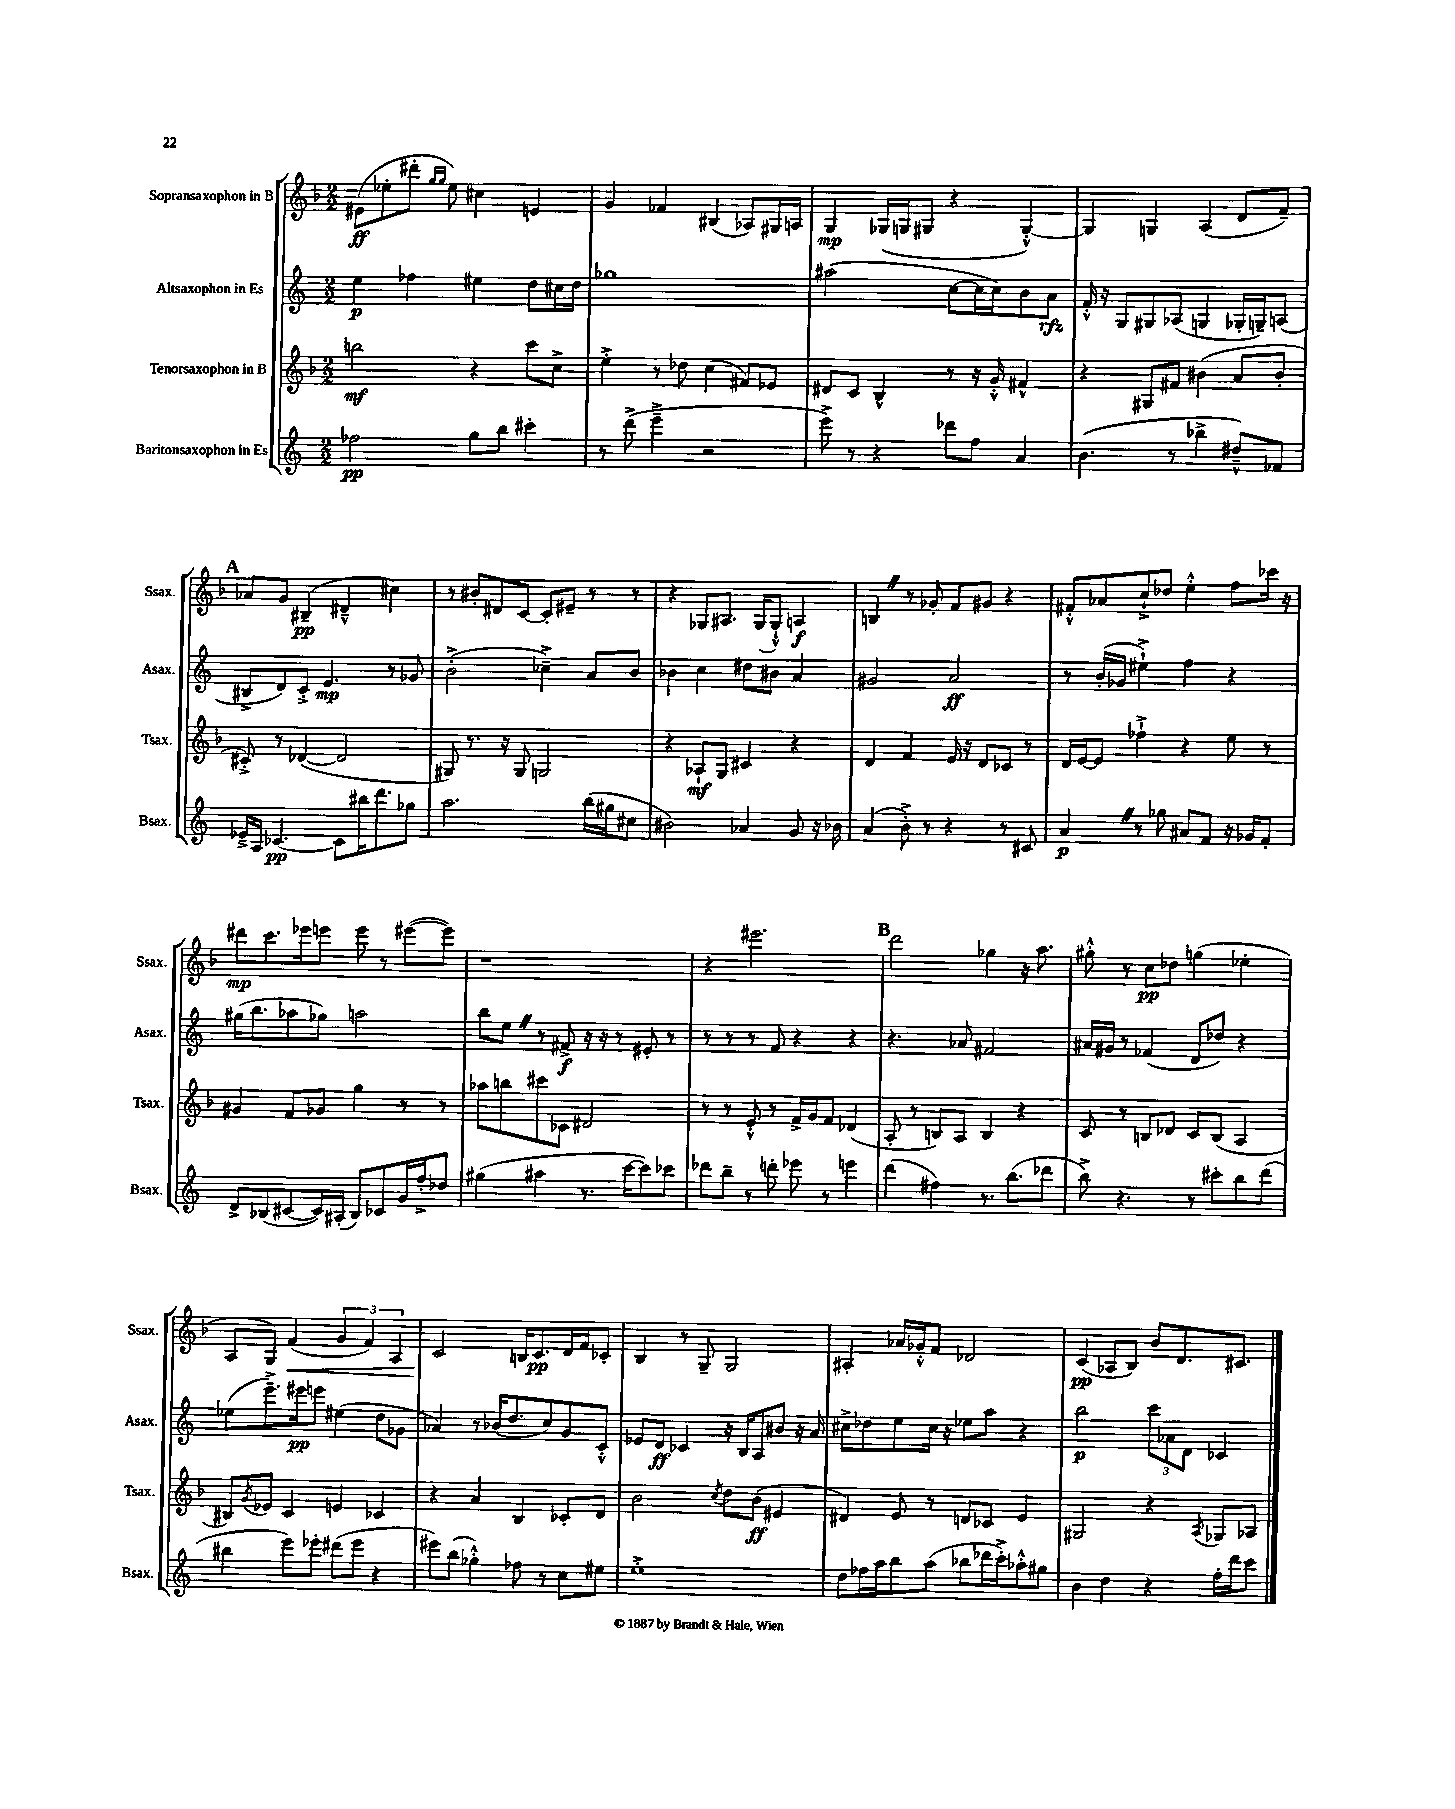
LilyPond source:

<<
\new StaffGroup <<
\new Staff = "s0" \with { instrumentName = "Sopransaxophon in B" shortInstrumentName = "Ssax." } {
    \clef treble \key f \major \numericTimeSignature \time 2/2
    eis'8\ff( ees''8-. dis'''8-. \grace { g''16 g''16 } ees''8) cis''4 e'4 |
    g'4 fes'4 bis4( aes8) gis16 a16 |
    g4\mp ges16( g16 gis8 r4 gis4~-.-^) |
    gis4 g4 a4( d'8 f'8--) |
    \mark \markup { \bold "A" } aes'8 g'8 bis4--\pp( dis'4---^ cis''4) |
    r8 bis'8-. dis'8 c'8~ c'8-. eis'8-- r8 r8 |
    r4 ges8 ais8. ges16( ges8-!-^) a4\f |
    b4 \once \override BreathingSign.text = \markup { \musicglyph "scripts.caesura.straight" } \breathe r8 ges'8-. f'8 gis'8 r4 |
    fis'8-.-^ aes'8 c''8-!-> des''8 e''4-.-^ f''8 ces'''16 r16 |
    dis'''8\mp c'''8. ees'''16 e'''8 e'''8 r8 eis'''8~( eis'''8) |
    r1 |
    r4 eis'''2. |
    \mark \markup { \bold "B" } d'''2 ges''4 r16 a''8. |
    gis''8-.-^ r8 c''8\pp des''8 g''4( ees''4-. |
    a8 g8) f'4\<( \tuplet 3/2 { g'4 f'4) a4 } |
    c'2\! b16 c'8.\pp d'16 f'16 ces'8-. |
    bes4 r8 g8-- g2 |
    ais4-. aes'16 ges'16-.-^ f'8 des'2 |
    c'4\pp( aes8 bes8) bes'8 d'8. cis'8. \bar "|." |
}
\new Staff = "s1" \with { instrumentName = "Altsaxophon in Es" shortInstrumentName = "Asax." } {
    \clef treble \key c \major \numericTimeSignature \time 2/2
    e''4\p fes''4 eis''4 d''8 cis''16 d''16 |
    ges''1 |
    ais''2( c''8~ c''16 c''16) b'8 a'8\rfz |
    f'16-.-^ r16 g8 gis8 aes8( g4 ges16-. g16--) a8( |
    \mark \markup { \bold "A" } bis8-> d'8) c'8-.-> e'4.\mp r8 ges'8 |
    b'2-.->( ces''4--->) a'8 b'8 |
    bes'4 c''4 dis''8 bis'8 a'4 |
    gis'2 a'2\ff |
    r8 b'16-.( ges'16 eis''4-!->) f''4 r4 |
    gis''16( b''8. aes''8 ges''8) a''2 |
    b''8 e''8 \once \override BreathingSign.text = \markup { \musicglyph "scripts.caesura.straight" } \breathe r8 fis'8->\f r16 r16 r8 eis'8-. r8 |
    r8 r8 r8 f'8 r4 r4 |
    \mark \markup { \bold "B" } r4. aes'8 fis'2 |
    ais'16 gis'16 r8 fes'4( d'8 des''8) r4 |
    ees''8( e'''8.--->) eis'''16\pp e'''8 eis''4( d''8 ges'8 |
    aes'4) r8 bes'16( d''8. c''8) g'8 c'8-.-^ |
    ees'8 d'8\ff ces'4 r16 b16 a8 bis'8 r16 a'16 |
    cis''8-> des''8 e''8 cis''16 r16 ees''8 a''8 r4 |
    b''2\p \tuplet 3/2 { c'''8 aes'8 d'8 } ces'4 \bar "|." |
}
\new Staff = "s2" \with { instrumentName = "Tenorsaxophon in B" shortInstrumentName = "Tsax." } {
    \clef treble \key f \major \numericTimeSignature \time 2/2
    b''2\mf r4 c'''8 c''8-> |
    e''4-.-> r8 des''8 c''4( fis'8) ees'8 |
    dis'8 c'8 bes4-^ r8 r16 g'16-.-^ fis'4-^ |
    r4 gis8 fis'8 bis'4( a'8 bis'8-. |
    \mark \markup { \bold "A" } cis'8-.->) r8 des'4~( des'2 |
    gis8) r8. r16 gis8 g2 |
    r4 aes8-!\mf g8 cis'4 r4 |
    d'4 f'4 e'16 r16 d'8 ces'8 r8 |
    d'16 e'16~ e'8 fes''4-!-> r4 e''8 r8 |
    gis'4 f'8 ges'8 g''4 r8 r8 |
    aes''8 b''8 cis'''8 ces'8 dis'2 |
    r8 r8 e'8-.-^ r8 f'16-> g'16 f'8 des'4( |
    \mark \markup { \bold "B" } a8-. r8 b8) a8 b4 r4 |
    c'8 r8 b8 des'8 c'8 b8( a4 |
    bis8) \acciaccatura { g'8 } ees'8 c'4 e'4 ces'4 |
    r4 a'4 bes4 ces'8-. d'8 |
    bes'2 \acciaccatura { c''8 } d''8 bes'8\ff( eis'4 |
    dis'4) e'8 r8 d'8 ces'8 e'4 |
    gis2 r4 \acciaccatura { a8 } ges8 aes8 \bar "|." |
}
\new Staff = "s3" \with { instrumentName = "Baritonsaxophon in Es" shortInstrumentName = "Bsax." } {
    \clef treble \key c \major \numericTimeSignature \time 2/2
    fes''2\pp g''8 b''8 cis'''4-. |
    r8 d'''8->( e'''4---> r2 |
    e'''8->) r8 r4 des'''8 f''8 a'4 |
    b'4.( r8 bes''4-> dis''8---^) fes'8 |
    \mark \markup { \bold "A" } ees'16---> a16 ces'4.~\pp ces'8 bis''16 d'''8. ges''8 |
    a''2. b''16( gis''16 cis''8 |
    bis'2) aes'4 g'8 r16 bes'16 |
    a'4( b'8-.->) r8 r4 r8 cis'8 |
    a'4\p \once \override BreathingSign.text = \markup { \musicglyph "scripts.caesura.straight" } \breathe r8 ges''8 ais'8 f'8 r16 ges'16 f'8-. |
    d'8-> bes8( cis'8~ cis'16) ais16-.( bes8) ces'8 g'16 f''16-.-> des''8 |
    gis''4( ais''4 r8. c'''16~ c'''8) ces'''8 |
    des'''8 b''8-- r8 d'''8-. ees'''8 r8 e'''4 |
    \mark \markup { \bold "B" } d'''4( fis''4) r8. b''8.( des'''8 |
    b''8->) r4. r8 cis'''8-. b''8 d'''8( |
    bis''4 e'''8) ees'''8-. dis'''8( ees'''8 r4 |
    eis'''8) b''8( ges''4-.-^) fes''8 r8 c''8 eis''8 |
    e''1-.-> |
    d''8 fes''16 a''16 b''8 a''8( bes''8 des'''16 c'''16-.->) aes''8-.-^ gis''8 |
    b'4 d''4 r4 f''16-. d'''16 c'''8 \bar "|." |
}
>>
>>
\layout { \context { \Score \remove "Bar_number_engraver" } }
